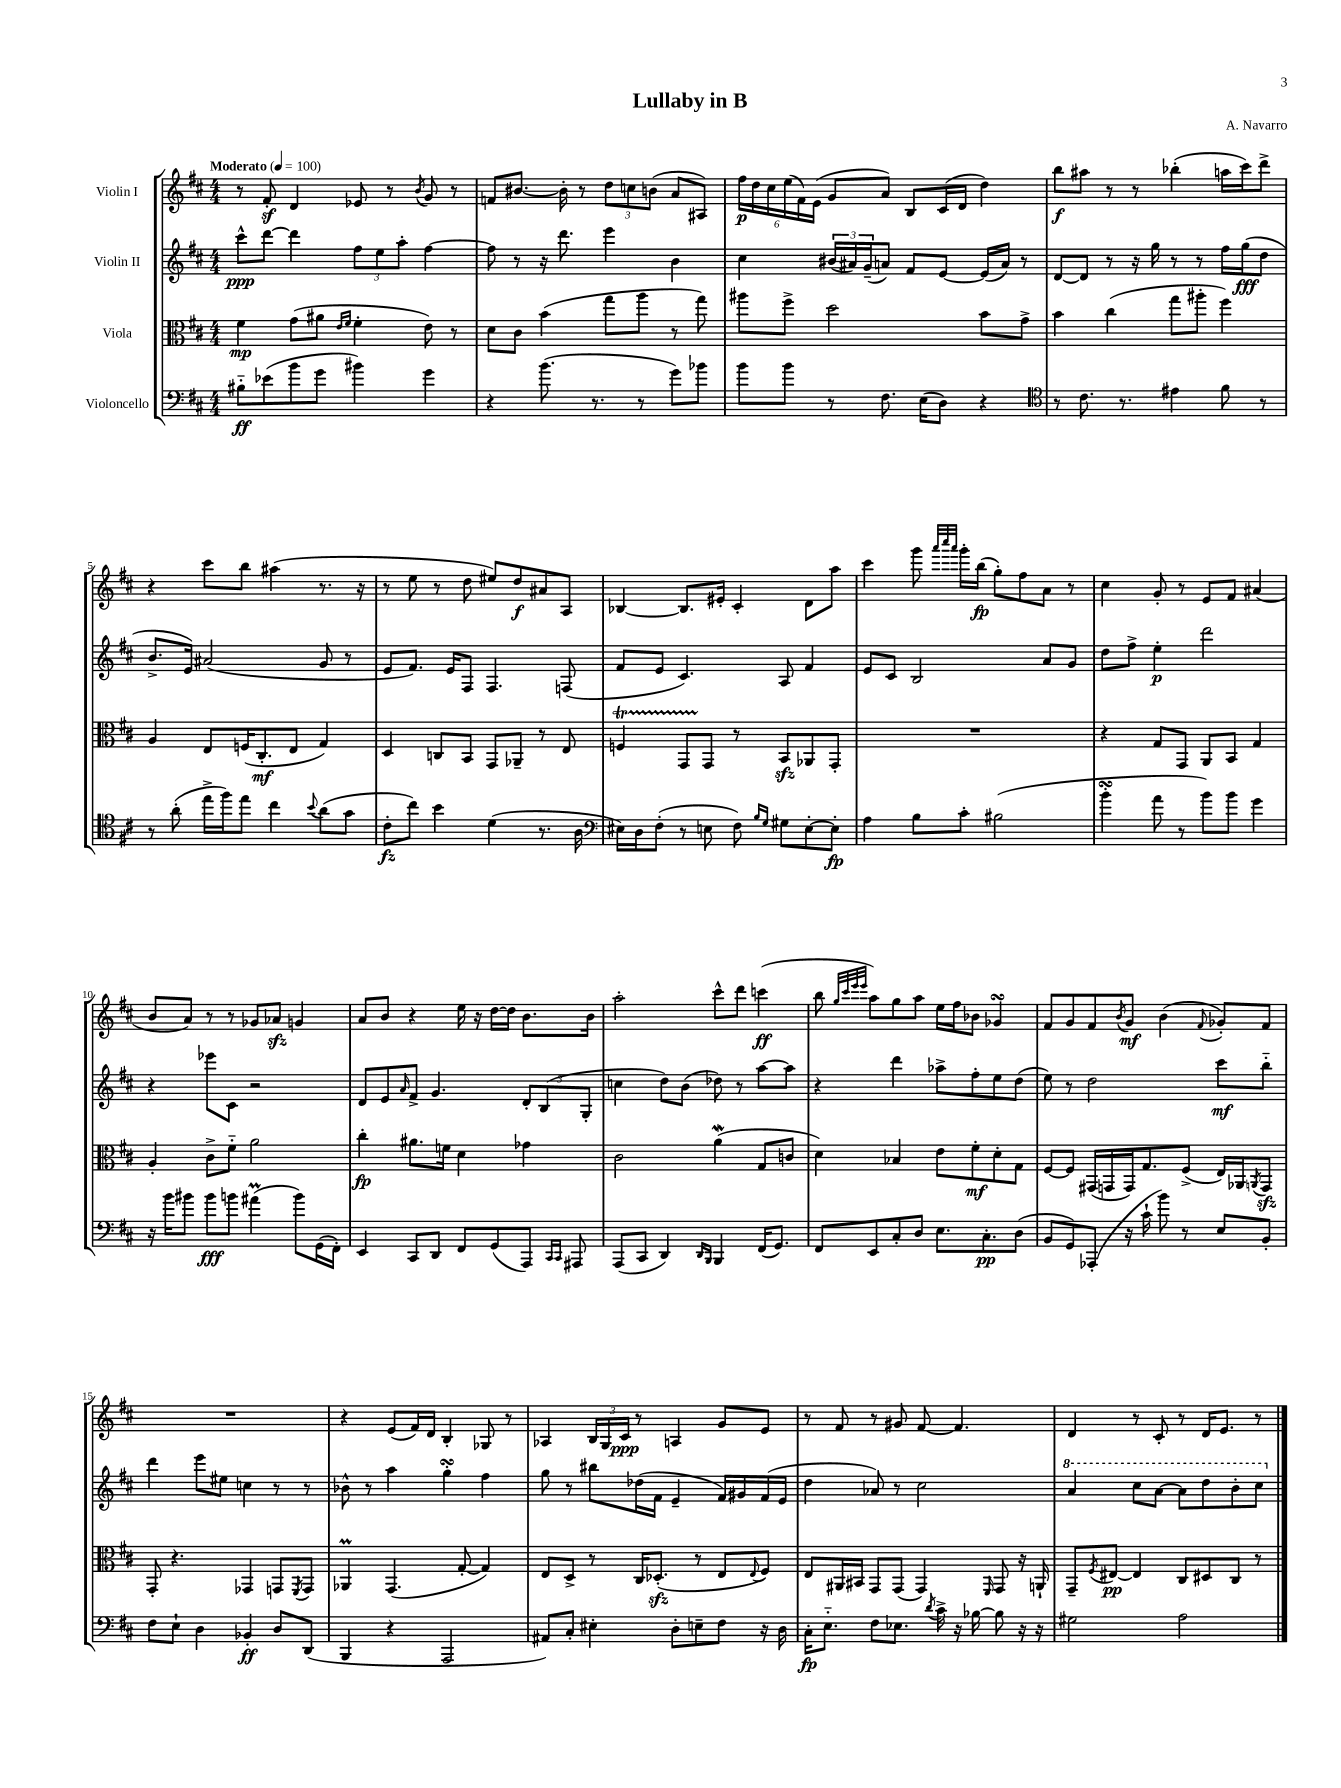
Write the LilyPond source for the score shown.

\header { title = "Lullaby in B" composer = "A. Navarro" }
<<
\new StaffGroup <<
\new Staff = "s0" \with { instrumentName = "Violin I" } {
    \clef treble \key d \major \numericTimeSignature \time 4/4 \tempo "Moderato" 4 = 100
    r8 fis'8-.\sf d'4 ees'8 r8 \acciaccatura { b'8 } g'8 r8 |
    f'8 bis'8.~ bis'16-. r8 \tuplet 3/2 { d''8 c''8 b'8( } a'8 ais8) |
    \tuplet 6/4 { fis''16\p d''16 cis''16 e''16( fis'16) e'16( } g'8 a'8) b8 cis'16( d'16 d''4) |
    b''8\f ais''8 r8 r8 bes''4-.( a''16 cis'''16) d'''8-> |
    r4 cis'''8 b''8 ais''4( r8. r16 |
    r8 e''8 r8 d''8 eis''8) d''8\f ais'8 a8 |
    bes4~ bes8. eis'16-. cis'4-. d'8 a''8 |
    cis'''4 g'''8 \grace { a'''32 cis''''32 a'''32 } g'''16-. b''16\fp( g''8-.) fis''8 a'8 r8 |
    cis''4 g'8-. r8 e'8 fis'8 ais'4( |
    b'8 a'8) r8 r8 ges'8 aes'8\sfz g'4 |
    a'8 b'8 r4 e''16 r16 d''16~ d''16 b'8. b'16 |
    a''2-. cis'''8-^ d'''8 c'''4\ff( |
    b''8 \grace { g''32 cis'''32 e'''32 e'''32 } a''8) g''8 a''8 e''16 fis''16 bes'8 ges'4\turn |
    fis'8 g'8 fis'8 \acciaccatura { b'8 } g'8\mf b'4( \appoggiatura { fis'8 } ges'8-.) fis'8 |
    R1 |
    r4 e'8( fis'16) d'16 b4-. ges8 r8 |
    aes4 \tuplet 3/2 { b16 g16 cis'16\ppp } r8 a4 g'8 e'8 |
    r8 fis'8 r8 gis'8 fis'8~ fis'4. |
    d'4 r8 cis'8-. r8 d'16 e'8. r8 \bar "|." |
}
\new Staff = "s1" \with { instrumentName = "Violin II" } {
    \clef treble \key d \major \numericTimeSignature \time 4/4
    cis'''8-^\ppp d'''8~ d'''4 \tuplet 3/2 { fis''8 e''8 a''8-. } fis''4~ |
    fis''8 r8 r16 d'''8. e'''4 b'4 |
    cis''4 \tuplet 3/2 { bis'16( ais'16) g'16--( } a'8) fis'8 e'8~ e'16( a'16) r8 |
    d'8~ d'8 r8 r16 g''16 r8 r8 fis''16 g''16\fff( d''8 |
    b'8.-> e'16) ais'2( g'8 r8 |
    e'8 fis'8.) e'16 fis8 fis4. f8( |
    fis'8 e'8 cis'4.) a8 fis'4 |
    e'8 cis'8 b2 a'8 g'8 |
    d''8 fis''8-> e''4-.\p d'''2 |
    r4 ees'''8 cis'8 r2 |
    d'8 e'8 \grace { a'16 } fis'8-> g'4. \tuplet 3/2 { d'8-. b8( g8-. } |
    c''4 d''8) b'8( des''8) r8 a''8~ a''8 |
    r4 d'''4 aes''8-> fis''8-. e''8 d''8( |
    e''8) r8 d''2 cis'''8\mf b''8-_ |
    d'''4 e'''8 eis''8 c''4 r8 r8 |
    bes'8-^ r8 a''4 g''4-.\turn fis''4 |
    g''8 r8 bis''8 des''16( fis'16 e'4-- fis'16) gis'16 fis'16( e'16 |
    d''4 aes'8) r8 cis''2 |
    \ottava #1 a''4 cis'''8 a''8~ a''8 d'''8 b''8-. cis'''8 \ottava #0 \bar "|." |
}
\new Staff = "s2" \with { instrumentName = "Viola" } {
    \clef alto \key d \major \numericTimeSignature \time 4/4
    fis'4\mp g'8( ais'8 \grace { e'16 fis'16 } fis'4-. e'8) r8 |
    d'8 cis'8 b'4( g''8 a''8 r8 g''8) |
    ais''8 fis''8-> d''2 b'8 g'8-> |
    b'4 cis''4( g''8 ais''8-. fis''4) |
    a4 e8 f16( cis8.-.\mf e8 g4) |
    d4 c8 b,8 g,8 aes,8-- r8 e8 |
    f4\startTrillSpan g,8 g,8\stopTrillSpan r8 b,8\sfz aes,8 g,8-. |
    R1 |
    r4 g8 g,8 a,8 b,8 g4 |
    a4-. cis'8-> fis'8-_ a'2 |
    cis''4-.\fp ais'8. f'16 d'4 ges'4 |
    cis'2 a'4\mordent( g8 c'8 |
    d'4) bes4 e'8 fis'8-.\mf d'8-. g8 |
    fis8~ fis8 gis,16( g,16 g,16) g8. fis8->( e16) aes,16 \acciaccatura { a,8 } g,8\sfz |
    g,8-. r4. ges,4 g,8 \acciaccatura { fis,8 } g,8 |
    aes,4\prall g,4.( g8~-. g4) |
    e8 d8-> r8 cis16 des8.-.\sfz( r8 e8 \appoggiatura { e8 } fis8) |
    e8 ais,16 bis,16 g,8 g,8( g,4) \grace { fis,16 } g,8 r16 a,16-! |
    g,8-- \acciaccatura { fis8 } eis8~\pp eis4 cis8 dis8 cis8 r8 \bar "|." |
}
\new Staff = "s3" \with { instrumentName = "Violoncello" } {
    \clef bass \key d \major \numericTimeSignature \time 4/4
    bis8-_\ff ees'8( b'8 g'8 bis'4) g'4 |
    r4 b'8.( r8. r8 g'8) bes'8 |
    b'8 b'8 r8 fis8. e16( d8) r4 |
    \clef tenor r8 cis'8. r8. eis'4 fis'8 r8 |
    r8 a'8-.( e''16-> fis''16) e''8 cis''4 \appoggiatura { b'8 } a'8( g'8 |
    cis'8-.\fz cis''8) b'4 d'4( r8. a16 |
    \clef bass eis16) d16 fis8-.( r8 e8 fis8) \grace { b16 g16 } gis8 e8~-. e8-.\fp |
    a4 b8 cis'8-. bis2( |
    b'4-.\turn a'8 r8 b'8) b'8 g'4 |
    r16 b'16 bis'8 bis'8\fff b'8 ais'4\prall( b'8) g,16( fis,16-.) |
    e,4 cis,8 d,8 fis,8 g,8( a,,8) \grace { cis,16 cis,16 } ais,,8 |
    a,,8( cis,8 d,4) \grace { d,16 b,,16 } b,,4 fis,16( g,8.) |
    fis,8 e,8 cis8-. d8 e8. cis8.-.\pp d8( |
    b,8 g,8) aes,,8-.( r16 cis'16-! b'8) r8 e8 b,8-. |
    fis8 e8-! d4 bes,4-.\ff d8 d,8( |
    b,,4 r4 a,,2 |
    ais,8) cis8-. eis4-. d8-. e8-- fis8 r16 d16 |
    cis16-.\fp e8.-_ fis8 ees8. \acciaccatura { d'8 } cis'16-> r16 bes16~ bes8 r16 r16 |
    gis2 a2 \bar "|." |
}
>>
>>
